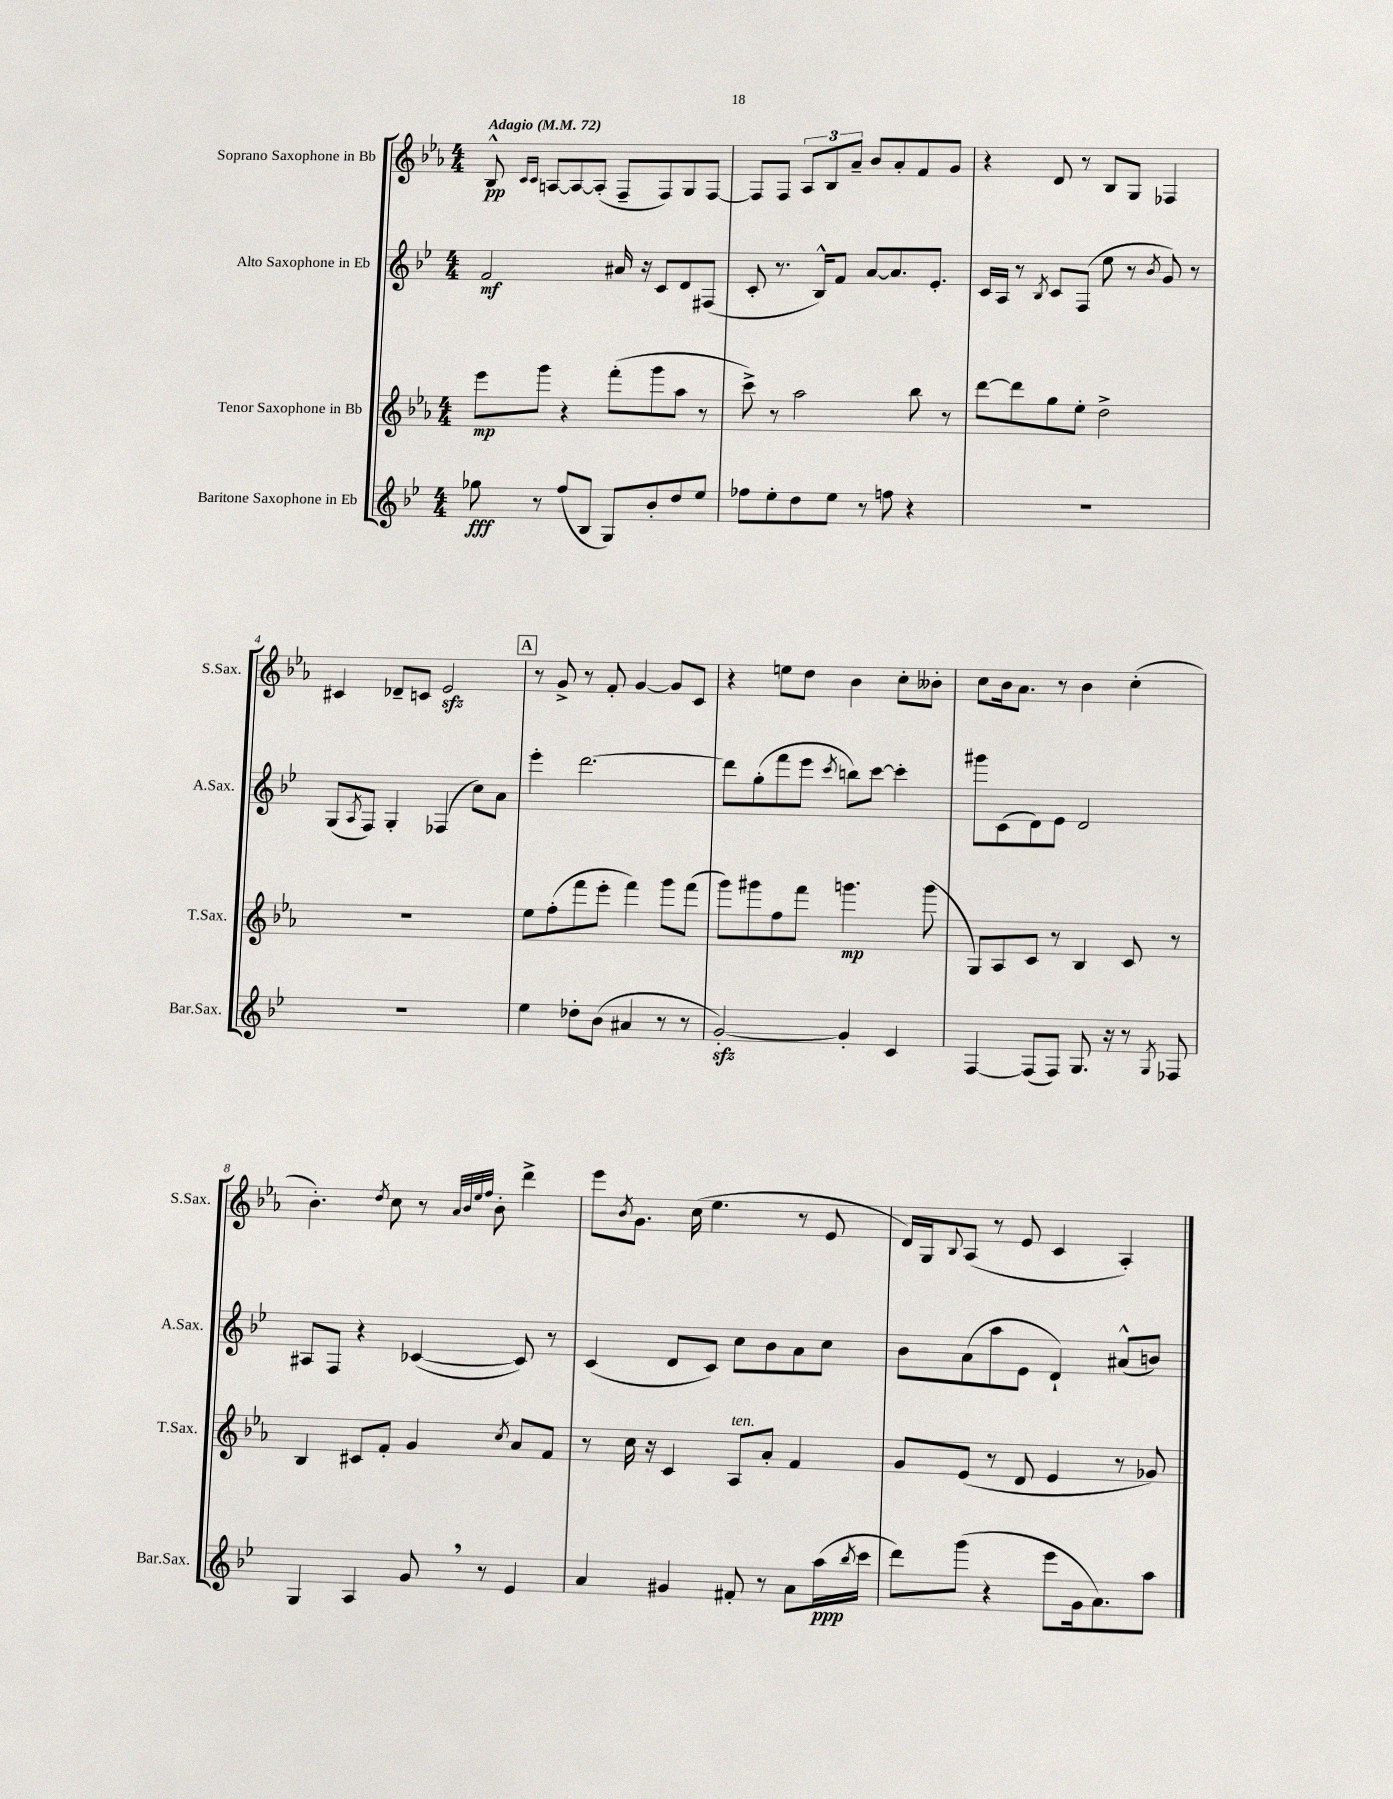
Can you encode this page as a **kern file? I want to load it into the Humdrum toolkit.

**kern	**dynam	**kern	**dynam	**kern	**dynam	**kern	**dynam
*part4	*part4	*part3	*part3	*part2	*part2	*part1	*part1
*staff4	*staff4	*staff3	*staff3	*staff2	*staff2	*staff1	*staff1
*I"Baritone Saxophone in Eb	*	*I"Tenor Saxophone in Bb	*	*I"Alto Saxophone in Eb	*	*I"Soprano Saxophone in Bb	*
*I'Bar.Sax.	*	*I'T.Sax.	*	*I'A.Sax.	*	*I'S.Sax.	*
*clefG2	*	*clefG2	*	*clefG2	*	*clefG2	*
*k[b-e-]	*	*k[b-e-a-]	*	*k[b-e-]	*	*k[b-e-a-]	*
*M4/4	*	*M4/4	*	*M4/4	*	*M4/4	*
*MM72	*	*MM72	*	*MM72	*	*MM72	*
=1	=1	=1	=1	=1	=1	=1	=1
!	!	!	!	!	!	!LO:TX:a:B:t=Adagio	!
8gg-X\	fff	8eee-\L	mp	2f/	mf	8B-^^/	pp
.	.	.	.	.	.	16qqc/LL	.
.	.	.	.	.	.	16qqc/JJ	.
8r	.	8ggg\J	.	.	.	[8An/L	.
(8ff/L	.	4r	.	.	.	8A/_	.
8B-/J	.	.	.	.	.	(8A'/J]	.
8G/L)	.	(8fff'\L	.	16a#X/	.	8F~/L	.
.	.	.	.	16r	.	.	.
8b-'/	.	8ggg\	.	8c/L	.	8F/)	.
8dd/	.	8aa-\J	.	8d/	.	8G/	.
8ee-/J	.	8r	.	(8F#X/J	.	[8F/J	.
=2	=2	=2	=2	=2	=2	=2	=2
8ff-X\L	.	8ccc^\)	.	8c'/	.	8F/L]	.
8ee-'\	.	8r	.	8.r	.	8F/J	.
8dd\	.	2aa-\	.	.	.	12A-/L	.
.	.	.	.	16B-^^/KL)	.	.	.
.	.	.	.	.	.	12B-/	.
8ee-\J	.	.	.	8f/J	.	.	.
.	.	.	.	.	.	12a-~/J	.
8r	.	.	.	[8a/L	.	8b-/L	.
8ffn\	.	.	.	8.a/]	.	8a-'/	.
4r	.	8bb-\	.	.	.	8f/	.
.	.	.	.	8.e-'/J	.	.	.
.	.	8r	.	.	.	8g/J	.
=3	=3	=3	=3	=3	=3	=3	=3
1r	.	[8ddd\L	.	16c/LL	.	4r	.
.	.	.	.	16A/JJ	.	.	.
.	.	8ddd\]	.	8r	.	.	.
.	.	.	.	8qB-/	.	.	.
.	.	8gg\	.	8c/L	.	8d/	.
.	.	8ee-'\J	.	(8F/J	.	8r	.
.	.	2dd^\	.	8ee-\	.	8B-/L	.
.	.	.	.	8r	.	8G/J	.
.	.	.	.	8qb-/	.	.	.
.	.	.	.	8g/)	.	4F-X/	.
.	.	.	.	8r	.	.	.
!!LO:LB:g=z
=4	=4	=4	=4	=4	=4	=4	=4
1r	.	1r	.	(8G/L	.	4c#X/	.
.	.	.	.	8qA/	.	.	.
.	.	.	.	8F/J)	.	.	.
.	.	.	.	4G'/	.	8d-X~/L	.
.	.	.	.	.	.	8cn/J	.
.	.	.	.	(4F-X/	.	2e-zz/	.
.	.	.	.	8cc\L)	.	.	.
.	.	.	.	8a\J	.	.	.
!!LO:REH:place=s1:t=A
=5	=5	=5	=5	=5	=5	=5	=5
4ee-\	.	8ee-\L	.	4eee-'\	.	8r	.
.	.	(8ff'\	.	.	.	8g^/	.
8dd-X'\L	.	8fff\	.	[2.ddd\	.	8r	.
(8b-\J	.	8eee-'\J	.	.	.	8f'/	.
4a#X/	.	4fff\)	.	.	.	[4g/	.
8r	.	8ggg\L	.	.	.	8g/L]	.
8r	.	(8fff\J	.	.	.	8c/J	.
=6	=6	=6	=6	=6	=6	=6	=6
[2gzz'/)	.	8ggg\L)	.	8ddd\L]	.	4r	.
.	.	8ggg#X\	.	(8gg'\	.	.	.
.	.	8ff\	.	8fff\	.	8een\L	.
.	.	8fff\J	.	8eee-\J	.	8dd\J	.
.	.	.	.	8qccc/	.	.	.
4g'/]	.	4.gggn\	mp	8bbn\L)	.	4b-\	.
.	.	.	.	[8ccc\J	.	.	.
4c/	.	.	.	4ccc'\]	.	8cc'\L	.
.	.	(8ggg\	.	.	.	8b--X'\J	.
=7	=7	=7	=7	=7	=7	=7	=7
[4F/	.	8G/L)	.	8ggg#X\L	.	8cc\L	.
.	.	8A-/	.	(8c\	.	16b-\k	.
.	.	.	.	.	.	8.a-\J	.
(8F/L]	.	8c/J	.	8d\)	.	.	.
8F/J)	.	8r	.	8e-\J	.	8r	.
8.G/	.	4B-/	.	2d/	.	4b-\	.
16r	.	.	.	.	.	.	.
8r	.	8c/	.	.	.	(4cc'\	.
8qG/	.	.	.	.	.	.	.
8F-X/	.	8r	.	.	.	.	.
!!LO:LB:g=z
=8	=8	=8	=8	=8	=8	=8	=8
4G/	.	4B-/	.	8A#X/L	.	4.b-'\)	.
.	.	.	.	8F/J	.	.	.
4A/	.	8c#X/L	.	4r	.	.	.
.	.	.	.	.	.	8qdd/	.
.	.	8f'/J	.	.	.	8cc\	.
8g,/	.	4g/	.	([4c-X/	.	8r	.
.	.	.	.	.	.	32qqa-/LLL	.
.	.	.	.	.	.	32qqb-/	.
.	.	.	.	.	.	32qqee-/	.
.	.	.	.	.	.	32qqff/JJJ	.
8r	.	.	.	.	.	8b-'\	.
.	.	8qcc/	.	.	.	.	.
4e-/	.	8a-/L	.	8c-/])	.	4ddd^\	.
.	.	8f/J	.	8r	.	.	.
=9	=9	=9	=9	=9	=9	=9	=9
4a/	.	8r	.	(4c/	.	8eee-\L	.
.	.	.	.	.	.	8qb-/	.
.	.	16cc\	.	.	.	8.g\J	.
.	.	16r	.	.	.	.	.
4g#X/	.	4c/	.	8d/L	.	.	.
.	.	.	.	.	.	(16cc\	.
.	.	.	.	8c/J)	.	4.ee-\	.
!	!	!LO:TX:a:i:t=ten.	!	!	!	!	!
8f#X'/	.	8A-/L	.	8cc\L	.	.	.
8r	.	8a-'/J	.	8b-\	.	.	.
8a\L	.	4f/	.	8a\	.	8r	.
(16aa\L	ppp	.	.	8cc\J	.	8e-/	.
8qbb-/	.	.	.	.	.	.	.
16ccc\JJ	.	.	.	.	.	.	.
=10	=10	=10	=10	=10	=10	=10	=10
8ddd\L)	.	8g/L	.	8b-\L	.	16d/LL)	.
.	.	.	.	.	.	16G/J	.
.	.	.	.	.	.	8qqB-/	.
(8ggg\J	.	(8e-/J	.	(8a\	.	(8A-/J	.
4r	.	8r	.	8aa\	.	8r	.
.	.	8d/	.	8e-\J	.	8e-/	.
8eee-\L	.	4e-/	.	4d`/)	.	4c/	.
16g\k	.	.	.	.	.	.	.
8.a\)	.	.	.	.	.	.	.
.	.	8r	.	(8a#X^^/L	.	4A-'/)	.
8aa\J	.	8g-X/)	.	8bn/J)	.	.	.
==	==	==	==	==	==	==	==
*-	*-	*-	*-	*-	*-	*-	*-
